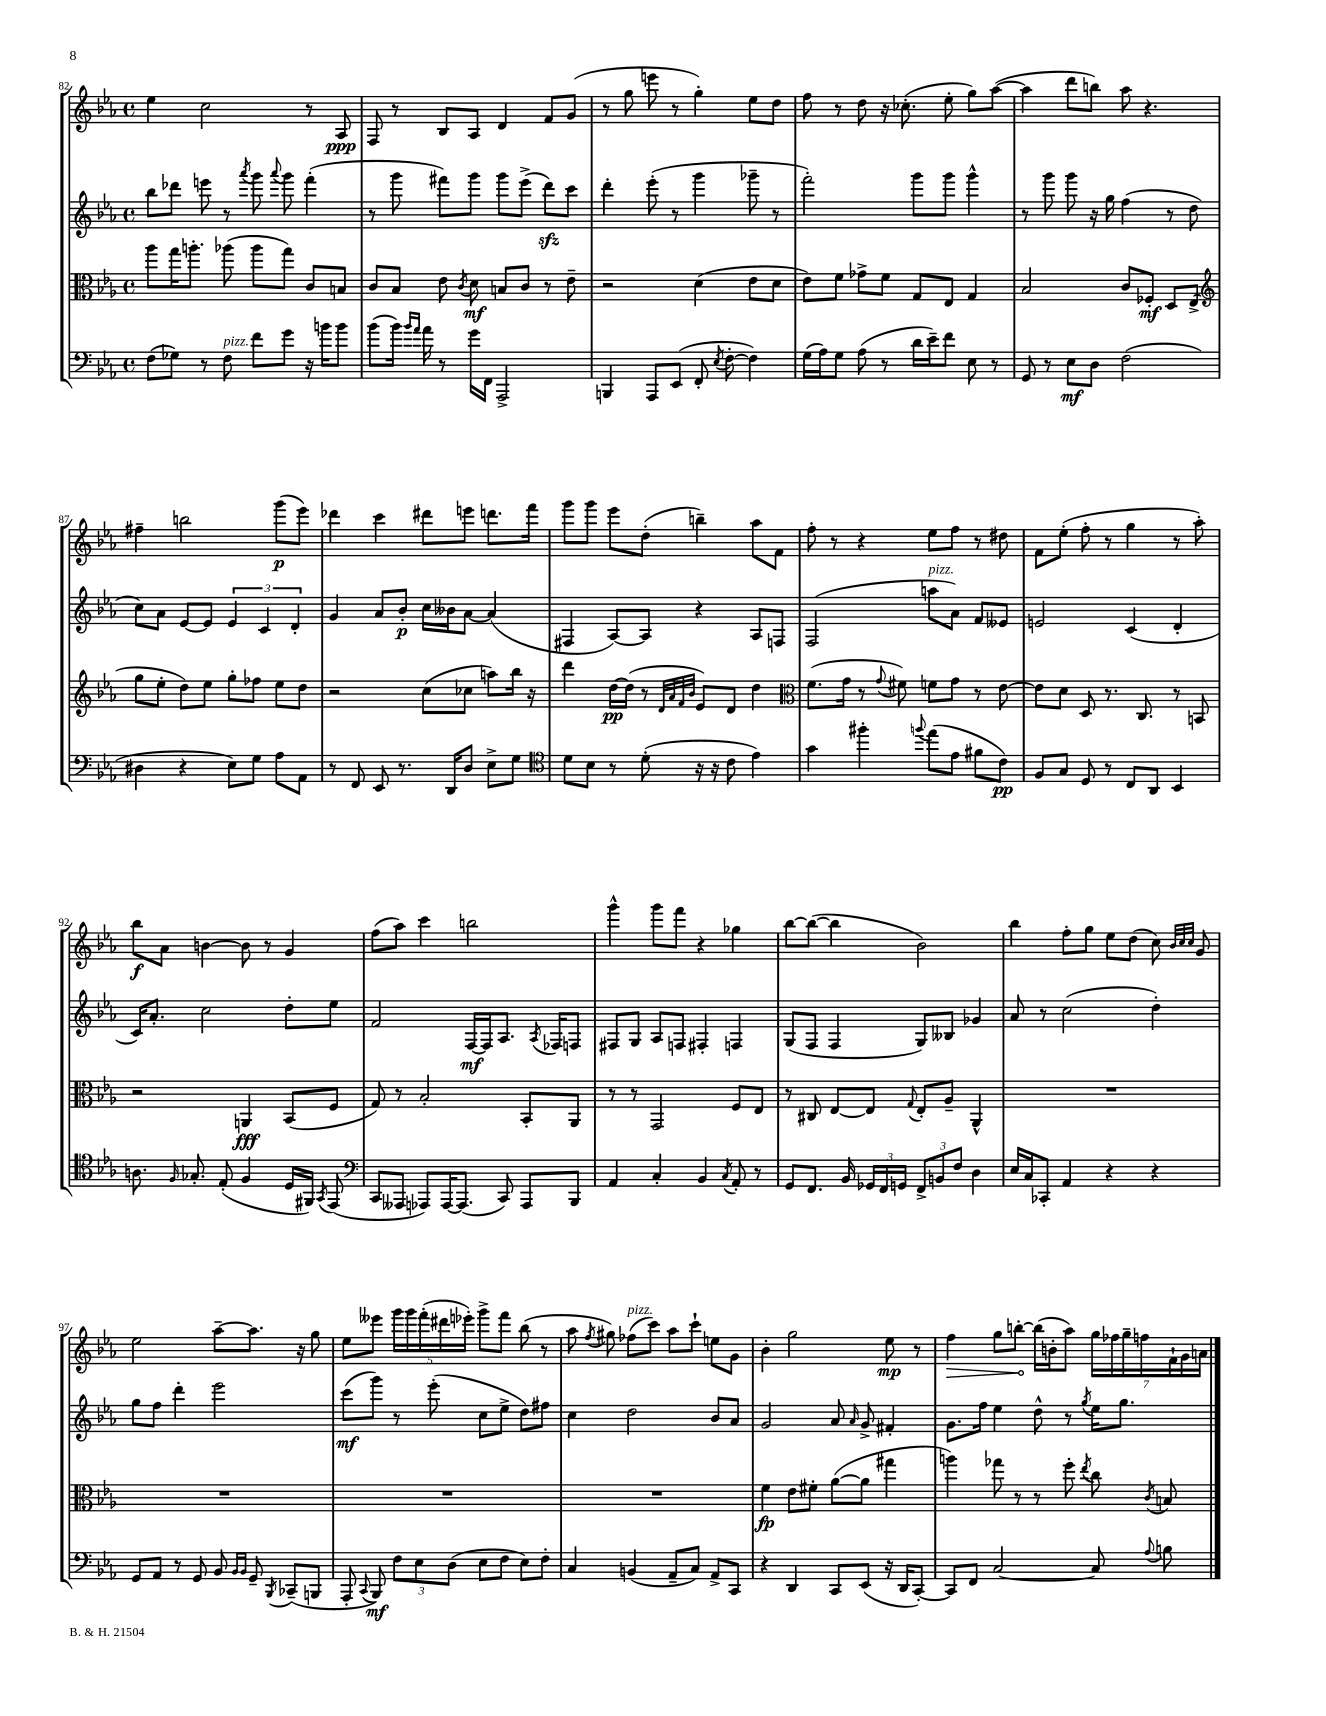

**kern	**dynam	**kern	**dynam	**kern	**dynam	**kern	**dynam
*part4	*part4	*part3	*part3	*part2	*part2	*part1	*part1
*staff4	*staff4	*staff3	*staff3	*staff2	*staff2	*staff1	*staff1
*clefF4	*	*clefC3	*	*clefG2	*	*clefG2	*
*k[b-e-a-]	*	*k[b-e-a-]	*	*k[b-e-a-]	*	*k[b-e-a-]	*
*M4/4	*	*M4/4	*	*M4/4	*	*M4/4	*
*met(c)	*	*met(c)	*	*met(c)	*	*met(c)	*
=82	=82	=82	=82	=82	=82	=82	=82
(8F\L	.	8aa-\L	.	8bb-\L	.	4ee-\	.
8G-X\J)	.	16gg\K	.	8ddd-X\J	.	.	.
.	.	8.aan'\J	.	.	.	.	.
8r	.	.	.	8eeen\	.	2cc\	.
!LO:TX:a:i:t=pizz.	!	!	!	!	!	!	!
8F\	.	(8aa-X\	.	8r	.	.	.
.	.	.	.	8qaaa-/	.	.	.
8f\L	.	8aa-\L	.	8ggg\	.	.	.
.	.	.	.	8qqaaa-/	.	.	.
8g\J	.	8gg\J)	.	8ggg\	.	.	.
16r	.	8c/L	.	(4fff'\	.	8r	.
16bn\KL	.	.	.	.	.	.	.
8b\J	.	8Bn/J	.	.	.	8A-/	ppp
=83	=83	=83	=83	=83	=83	=83	=83
(8b-\L	.	8c/L	.	8r	.	8F/	.
16b-\Jk)	.	8B-/J	.	8ggg\	.	8r	.
16qqb-/LL	.	.	.	.	.	.	.
16qqa-/JJ	.	.	.	.	.	.	.
16a-\	.	.	.	.	.	.	.
8r	.	8e-\	.	8fff#X\L)	.	8B-/L	.
.	.	8qc/	.	.	.	.	.
16g\LL	.	8d\	mf	8ggg\J	.	8A-/J	.
16FF\JJ	.	.	.	.	.	.	.
2AAA-^/	.	8Bn/L	.	8ggg\L	.	4d/	.
.	.	8c/J	.	(8eee-^\J	.	.	.
.	.	8r	.	8dddzz\L)	.	8f/L	.
.	.	8e-~\	.	8ccc\J	.	(8g/J	.
=84	=84	=84	=84	=84	=84	=84	=84
4BBBn/	.	2r	.	4ddd'\	.	8r	.
.	.	.	.	.	.	8gg\	.
8AAA-/L	.	.	.	(8eee-'\	.	8eeen\	.
(8EE-/J	.	.	.	8r	.	8r	.
8FF'/	.	(4d\	.	4ggg\	.	4gg'\)	.
8qE-/	.	.	.	.	.	.	.
[8F'\	.	.	.	.	.	.	.
4F\])	.	8e-\L	.	8ggg-X~\	.	8ee-\L	.
.	.	8d\J	.	8r	.	8dd\J	.
=85	=85	=85	=85	=85	=85	=85	=85
(16G\LL	.	8e-\L)	.	2fff'\)	.	8ff\	.
16A-\J)	.	.	.	.	.	.	.
8G\J	.	8f\J	.	.	.	8r	.
(8A-\	.	8g-X^\L	.	.	.	8dd\	.
8r	.	8f\J	.	.	.	16r	.
.	.	.	.	.	.	(8.cc-X'\	.
16d\LL	.	8G/L	.	8ggg\L	.	.	.
16e-~\J)	.	.	.	.	.	.	.
8f\J	.	8E-/J	.	8ggg\J	.	8ee-'\	.
8E-\	.	4G/	.	4ggg^^\	.	8gg\L)	.
8r	.	.	.	.	.	([8aa-\J	.
=86	=86	=86	=86	=86	=86	=86	=86
8GG/	.	2B-/	.	8r	.	4aa-\]	.
8r	.	.	.	8ggg\	.	.	.
8E-\L	mf	.	.	8ggg\	.	8ddd\L	.
8D\J	.	.	.	16r	.	8bbn\J)	.
.	.	.	.	16gg\	.	.	.
(2F\	.	8c/L	.	(4ff\	.	8aa-\	.
.	.	8F-X'/J	mf	.	.	4.r	.
.	.	8D/L	.	8r	.	.	.
.	.	(8E-^/J	.	8dd\	.	.	.
!!LO:LB:g=z
=87	=87	=87	=87	=87	=87	=87	=87
*	*	*clefG2	*	*	*	*	*
4D#X\	.	8gg\L	.	8cc\L)	.	4ff#X~\	.
.	.	8ee-'\J	.	8a-\J	.	.	.
4r	.	8dd\L)	.	[8e-/L	.	2bbn\	.
.	.	8ee-\J	.	8e-/J]	.	.	.
8E-\L)	.	8gg'\L	.	6e-/	.	.	.
8G\J	.	8ff-X\J	.	.	.	.	.
.	.	.	.	6c/	.	.	.
8A-\L	.	8ee-\L	.	.	.	(8ggg\L	p
.	.	.	.	6d'/	.	.	.
8AA-\J	.	8dd\J	.	.	.	8eee-\J)	.
=88	=88	=88	=88	=88	=88	=88	=88
8r	.	2r	.	4g/	.	4ddd-X\	.
8FF/	.	.	.	.	.	.	.
8EE-/	.	.	.	8a-/L	.	4ccc\	.
8.r	.	.	.	8b-'/J	p	.	.
.	.	(8cc\L	.	16cc\LL	.	8ddd#X\L	.
16DD/KL	.	.	.	16b--X\J	.	.	.
8D/J	.	8cc-X\J	.	[8a-\J	.	8eeen\J	.
8E-^\L	.	8aan\L)	.	(4a-/]	.	8.dddn\L	.
8G\J	.	16bb-\Jk	.	.	.	.	.
.	.	16r	.	.	.	16fff\Jk	.
=89	=89	=89	=89	=89	=89	=89	=89
*clefC4	*	*	*	*	*	*	*
8d\L	.	4ddd\	.	4F#X/	.	8ggg\L	.
8B-\J	.	.	.	.	.	8ggg\J	.
8r	.	[16dd\LL	pp	[8A-/L)	.	8eee-\L	.
.	.	(16dd\JJ]	.	.	.	.	.
(8d'\	.	8r	.	8A-/J]	.	(8dd'\J	.
.	.	32qqd/LLL	.	.	.	.	.
.	.	32qqa-/	.	.	.	.	.
.	.	32qqf/	.	.	.	.	.
.	.	32qqb-/JJJ	.	.	.	.	.
16r	.	8e-/L)	.	4r	.	4bbn~\)	.
16r	.	.	.	.	.	.	.
8c\	.	8d/J	.	.	.	.	.
4e-\)	.	4dd\	.	8A-/L	.	8aa-\L	.
.	.	.	.	8Fn/J	.	8f\J	.
=90	=90	=90	=90	=90	=90	=90	=90
*	*	*clefC3	*	*	*	*	*
4g\	.	(8.f\L	.	(2F/	.	8ff'\	.
.	.	.	.	.	.	8r	.
.	.	16g\Jk	.	.	.	.	.
4ff#X'\	.	8r	.	.	.	4r	.
.	.	8qqg/	.	.	.	.	.
.	.	8f#X\)	.	.	.	.	.
8qqffn/	.	.	.	.	.	.	.
!	!	!	!	!LO:TX:a:i:t=pizz.	!	!	!
(8ee-\L	.	8fn\L	.	8aan\L	.	8ee-\L	.
8e-\J	.	8g\J	.	8a-\J)	.	8ff\J	.
8f#X\L	.	8r	.	8f/L	.	8r	.
8c\J)	pp	[8e-\	.	8e--X/J	.	8dd#X\	.
=91	=91	=91	=91	=91	=91	=91	=91
8F/L	.	8e-\L]	.	2en/	.	8f\L	.
8G/J	.	8d\J	.	.	.	(8ee-'\J	.
8D/	.	8D/	.	.	.	8ff'\	.
8r	.	8.r	.	.	.	8r	.
8C/L	.	.	.	(4c/	.	4gg\	.
.	.	8.C/	.	.	.	.	.
8AA-/J	.	.	.	.	.	.	.
4BB-/	.	8r	.	4d'/	.	8r	.
.	.	8BBn/	.	.	.	8aa-'\)	.
!!LO:LB:g=z
=92	=92	=92	=92	=92	=92	=92	=92
8.An\	.	2r	.	16c/KL)	.	8bb-\L	f
.	.	.	.	8.a-'/J	.	.	.
.	.	.	.	.	.	8a-\J	.
16qqF/	.	.	.	.	.	.	.
8.G-X'/	.	.	.	.	.	.	.
.	.	.	.	2cc\	.	[4bn\	.
(8E-'/	.	.	.	.	.	.	.
4F/	.	4AAn/	fff	.	.	8b\]	.
.	.	.	.	.	.	8r	.
16D/LL	.	(8BB-/L	.	8dd'\L	.	4g/	.
16FF#X/JJ)	.	.	.	.	.	.	.
8qGG/	.	.	.	.	.	.	.
(8EE-/	.	8F/J	.	8ee-\J	.	.	.
=93	=93	=93	=93	=93	=93	=93	=93
*clefF4	*	*	*	*	*	*	*
8CC/L	.	8G/)	.	2f/	.	(8ff\L	.
8AAA--X/J	.	8r	.	.	.	8aa-\J)	.
8AAA-X/L)	.	2B-'/	.	.	.	4ccc\	.
[16AAA-/K	.	.	.	.	.	.	.
(8.AAA-/J]	.	.	.	.	.	.	.
.	.	.	.	[16F/LL	mf	2bbn\	.
.	.	.	.	16F/J]	.	.	.
8CC/)	.	.	.	8.A-/J	.	.	.
8AAA-/L	.	8BB-'/L	.	.	.	.	.
.	.	.	.	8qA-/	.	.	.
.	.	.	.	16F-X/KL	.	.	.
8BBB-/J	.	8AA-/J	.	8Fn/J	.	.	.
=94	=94	=94	=94	=94	=94	=94	=94
4AA-/	.	8r	.	8F#X/L	.	4ggg^^\	.
.	.	8r	.	8G/J	.	.	.
4C'/	.	2GG/	.	8A-/L	.	8ggg\L	.
.	.	.	.	8Fn/J	.	8fff\J	.
4BB-/	.	.	.	4F#X'/	.	4r	.
8qC/	.	.	.	.	.	.	.
8AA-'/	.	8F/L	.	4Fn/	.	4gg-X\	.
8r	.	8E-/J	.	.	.	.	.
=95	=95	=95	=95	=95	=95	=95	=95
8GG/L	.	8r	.	(8G/L	.	[8bb-\L	.
8.FF/J	.	8C#X/	.	8F/J	.	(8bb-\J_	.
.	.	[8E-/L	.	4F/	.	4bb-\]	.
16BB-/	.	.	.	.	.	.	.
24GG-X/LL	.	8E-/J]	.	.	.	.	.
24FF/	.	.	.	.	.	.	.
24GGn/JJ	.	.	.	.	.	.	.
.	.	8qqG/	.	.	.	.	.
12FF^/L	.	8E-'/L	.	8G/L)	.	2b-\)	.
12BBn/	.	.	.	.	.	.	.
.	.	8A-~/J	.	8B--X/J	.	.	.
12F/J	.	.	.	.	.	.	.
4D\	.	4AA-^^/	.	4g-X/	.	.	.
=96	=96	=96	=96	=96	=96	=96	=96
16E-/LL	.	1r	.	8a-/	.	4bb-\	.
16C/J	.	.	.	.	.	.	.
8CC-X'/J	.	.	.	8r	.	.	.
4AA-/	.	.	.	(2cc\	.	8ff'\L	.
.	.	.	.	.	.	8gg\J	.
4r	.	.	.	.	.	8ee-\L	.
.	.	.	.	.	.	(8dd\J	.
4r	.	.	.	4dd'\)	.	8cc\)	.
.	.	.	.	.	.	32qqb-/LLL	.
.	.	.	.	.	.	32qqcc/	.
.	.	.	.	.	.	32qqcc/JJJ	.
.	.	.	.	.	.	8g/	.
!!LO:LB:g=z
=97	=97	=97	=97	=97	=97	=97	=97
8GG/L	.	1r	.	8gg\L	.	2ee-\	.
8AA-/J	.	.	.	8ff\J	.	.	.
8r	.	.	.	4ddd'\	.	.	.
8GG/	.	.	.	.	.	.	.
8BB-/	.	.	.	2eee-\	.	[8aa-~\L	.
16qqBB-/LL	.	.	.	.	.	.	.
16qqBB-/JJ	.	.	.	.	.	.	.
8GG~/	.	.	.	.	.	8.aa-\J]	.
8qBBB-/	.	.	.	.	.	.	.
(8CC-X~/L	.	.	.	.	.	.	.
.	.	.	.	.	.	16r	.
8BBBn/J	.	.	.	.	.	8gg\	.
=98	=98	=98	=98	=98	=98	=98	=98
8AAA-'/	.	1r	.	(8ccc\L	mf	8ee-\L	.
8qqCC/	.	.	.	.	.	.	.
8BBB-/)	mf	.	.	8ggg\J)	.	8eee--X\J	.
12F\L	.	.	.	8r	.	20ggg\LL	.
.	.	.	.	.	.	20ggg\	.
12E-\	.	.	.	.	.	.	.
.	.	.	.	.	.	(20fff'\	.
.	.	.	.	(8eee-'\	.	.	.
.	.	.	.	.	.	20ddd#X\	.
(12D\J	.	.	.	.	.	.	.
.	.	.	.	.	.	20eee-X'\JJ)	.
8E-\L	.	.	.	8cc\L	.	8ggg^\L	.
8F\J	.	.	.	8ee-^\J	.	8fff\J	.
8E-\L)	.	.	.	8dd\L)	.	(8bb-\	.
8F'\J	.	.	.	8ff#X\J	.	8r	.
=99	=99	=99	=99	=99	=99	=99	=99
4C/	.	1r	.	4cc\	.	8aa-\	.
.	.	.	.	.	.	8qff/	.
.	.	.	.	.	.	8gg#X\)	.
!	!	!	!	!	!	!LO:TX:a:i:t=pizz.	!
(4BBn/	.	.	.	2dd\	.	(8ff-X\L	.
.	.	.	.	.	.	8ccc\J)	.
8AA-~/L	.	.	.	.	.	8aa-\L	.
8C/J)	.	.	.	.	.	8ccc`\J	.
8AA-^/L	.	.	.	8b-/L	.	8een\L	.
8CC/J	.	.	.	8a-/J	.	8g\J	.
=100	=100	=100	=100	=100	=100	=100	=100
4r	.	4f\	fp	2g/	.	4b-'\	.
4DD/	.	8e-\L	.	.	.	2gg\	.
.	.	8f#X'\J	.	.	.	.	.
8CC/L	.	([8a-\L	.	8a-/	.	.	.
.	.	.	.	16qqa-/	.	.	.
(8EE-/J	.	8a-\J]	.	8g^/	.	.	.
16r	.	4gg#X\	.	4f#X'/	.	8ee-\	mp
16DD/KL	.	.	.	.	.	.	.
[8CC'/J)	.	.	.	.	.	8r	.
=101	=101	=101	=101	=101	=101	=101	=101
!	!	!	!	!	!	!	!LO:HP:b
8CC/L]	.	4aan\)	.	8.g\L	.	4ff\	>
8FF/J	.	.	.	.	.	.	.
.	.	.	.	16ff\Jk	.	.	.
[2C/	.	8gg-X\	.	4ee-\	.	8gg\L	.
.	.	8r	.	.	.	[8bbn'\J	.
.	.	8r	.	8dd^^\	.	(16bb\LL]	]
.	.	.	.	.	.	16bn'\J	.
.	.	8ff'\	.	8r	.	8aa-\J)	.
.	.	8qee-/	.	8qgg/	.	.	.
8C/]	.	8cc\	.	16ee-\KL	.	28gg\LL	.
.	.	.	.	.	.	28ff-X\	.
.	.	.	.	8.gg\J	.	.	.
.	.	.	.	.	.	28gg~\	.
.	.	.	.	.	.	28ffn\	.
8qqA-/	.	8qc/	.	.	.	.	.
8Bn\	.	8Bn/	.	.	.	.	.
.	.	.	.	.	.	28f`\	.
.	.	.	.	.	.	28g\	.
.	.	.	.	.	.	28an\JJ	.
==	==	==	==	==	==	==	==
*-	*-	*-	*-	*-	*-	*-	*-
